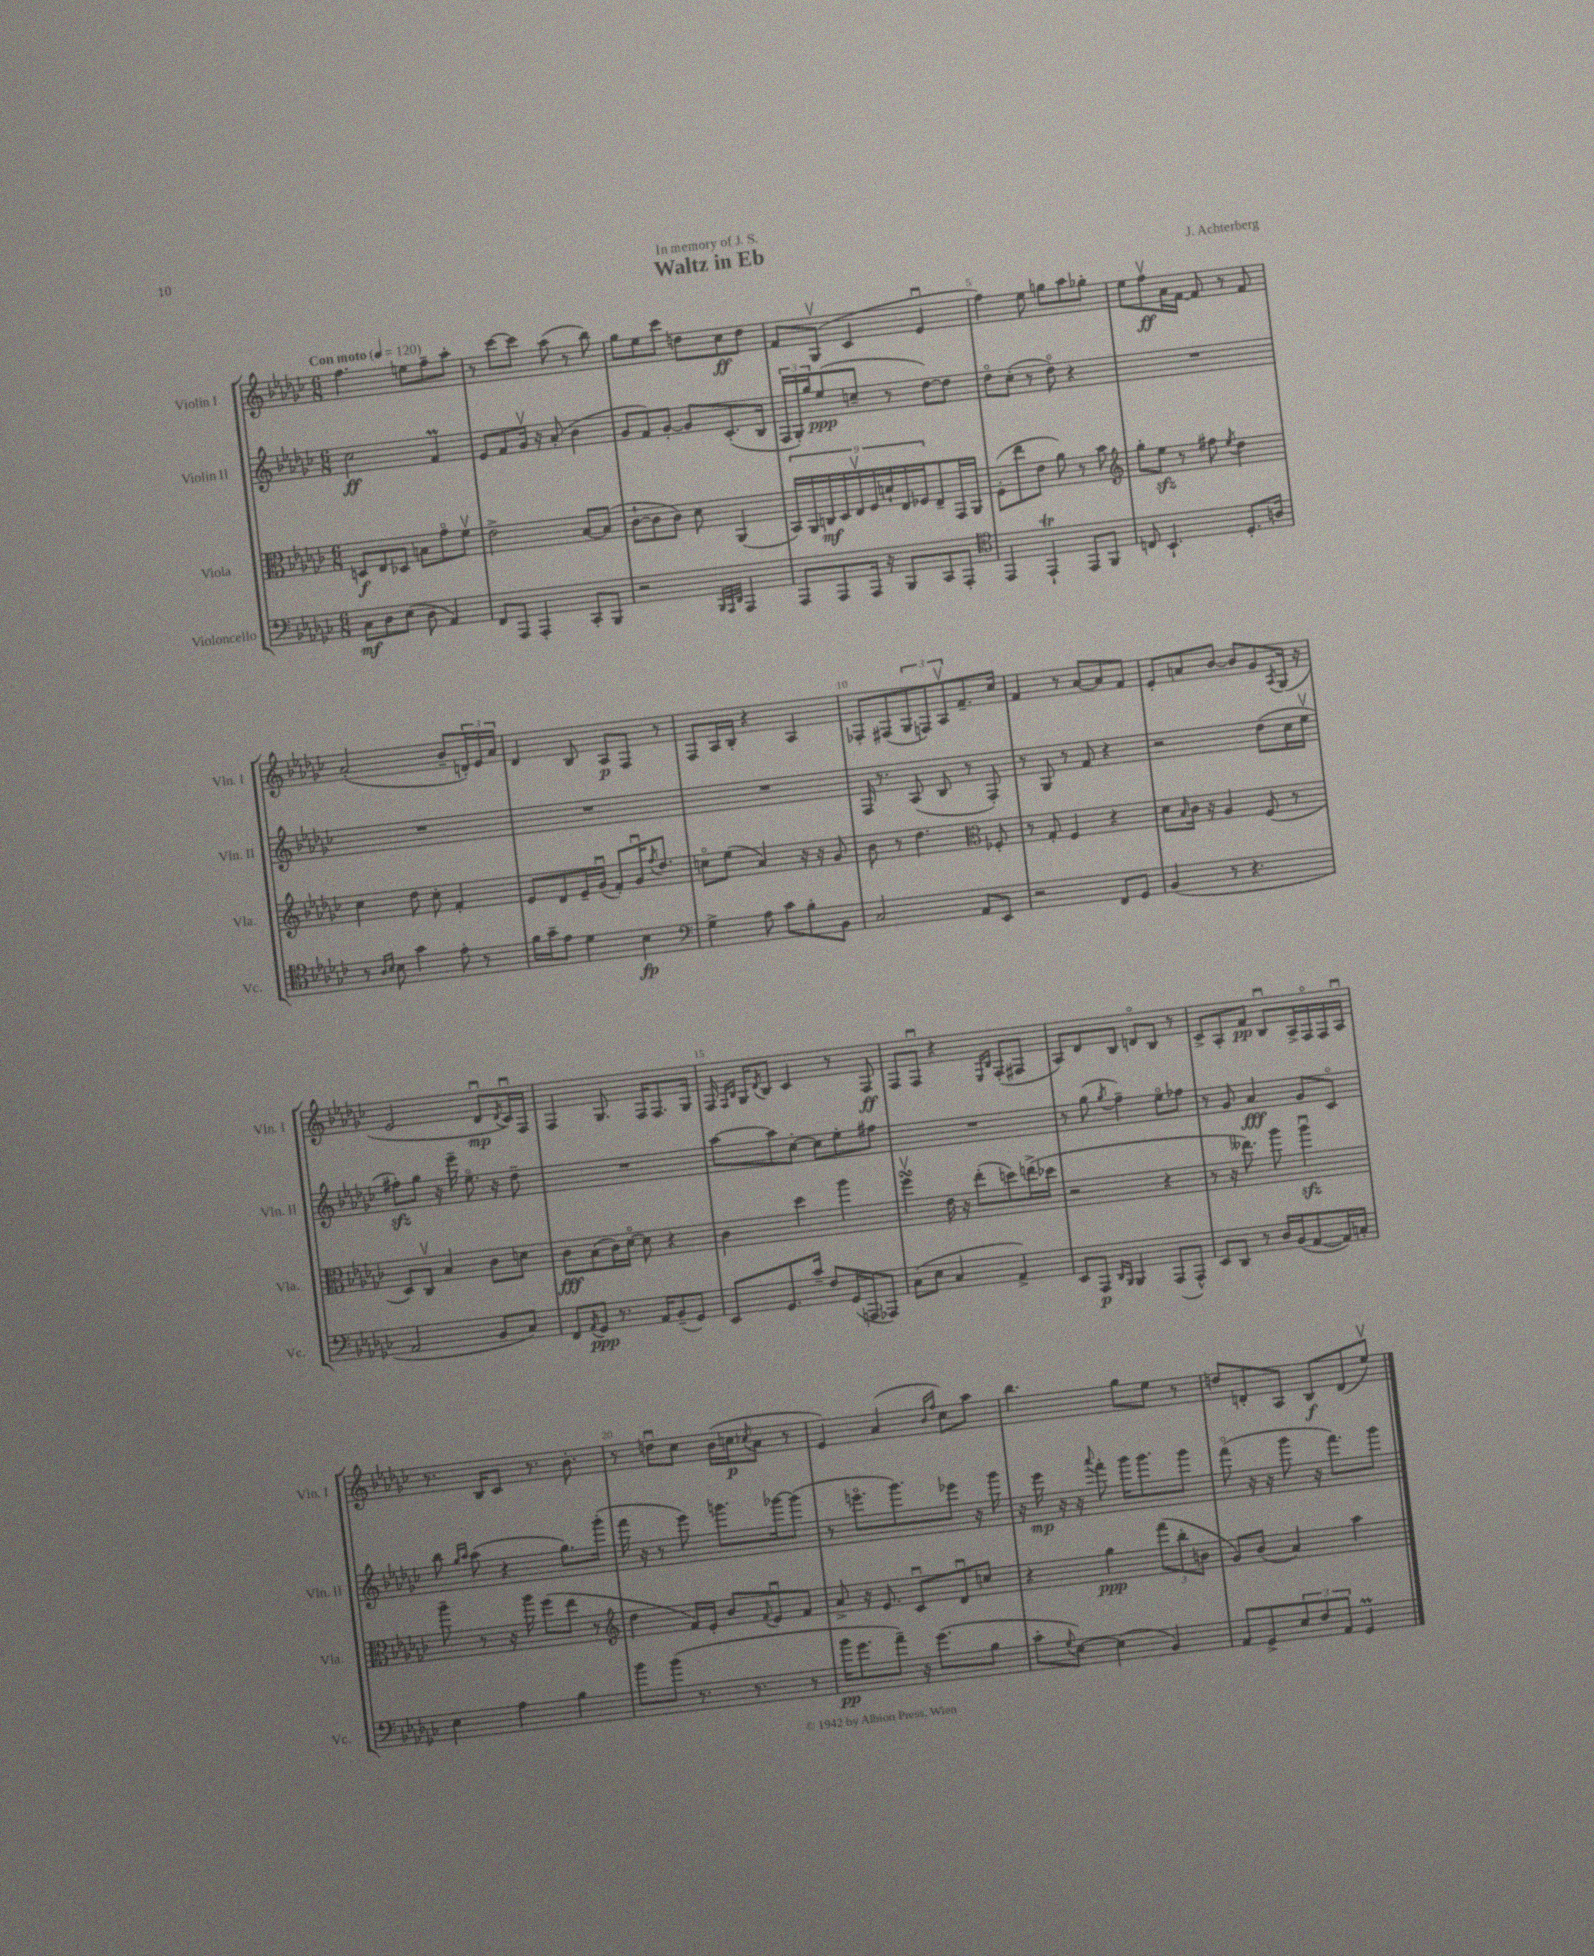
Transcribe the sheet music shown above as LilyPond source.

\header { title = "Waltz in Eb" composer = "J. Achterberg" dedication = "In memory of J. S." }
<<
\new StaffGroup <<
\new Staff = "s0" \with { instrumentName = "Violin I" shortInstrumentName = "Vln. I" } {
    \clef treble \key ges \major \numericTimeSignature \time 6/8 \tempo "Con moto" 4 = 120
    f''4. e''8 f''8-- aes''8-. |
    r8 ces'''8~ ces'''8 aes''8( r8 bes''8) |
    ges''8 ees''8 ces'''8 d''8 ces''8\ff d''8 |
    f'8 ges8\upbow( ces'4 ees'4\downbow |
    f''4) ees''8 g''8 aes''8 ges''8-. |
    ees''8 f''8\upbow\ff aes'16 f'16~ f'8 r8 f'8 |
    aes'2-.( bes'8-- \tuplet 3/2 { d'16-.) ees'16 aes'16 } |
    des'4 bes8 aes8\p f8 r8 |
    f8 aes16 bes16-. r4 aes4 |
    fes8-. fis8( \tuplet 3/2 { ges8 f8) aes8\upbow } f'8.-- ces''16 |
    f'4 r8 aes'8~ aes'8 f'8 |
    ees'8-. a'8 bes'8~ bes'8 ges'8 \acciaccatura { aes8 } ges16( r16 |
    ees'2 des'8\downbow\mp \acciaccatura { des'8 } ces'16\downbow) f16 |
    f4 ges8. f16 f8. ges16 |
    f16 \grace { f16 bes16 } ges16 \acciaccatura { des'8 } bes8 ces'4 r8 f8\ff |
    f8 f8\downbow r4 \grace { ees16 bes16 } f8-.( fis8 |
    aes8) des'8 bes8 d'8\flageolet bes8 r8 |
    ces'8-> aes8-. f'8\pp bes8\downbow aes16-> f16\flageolet f16 aes16\downbow |
    r8. bes16 ces'8 r8. bes'8.-. |
    r8 d''8\downbow ces''8 bes'16( c''16\p \acciaccatura { ces''8 } aes'8 r8 |
    ees'4) aes'4( \grace { bes'16 f''16 } ces''8) aes''8 |
    bes''4. ges''8 ees''8 r8 |
    d''8 d'8-. aes8 bes8\f d'8( ees''8\upbow) \bar "|." |
}
\new Staff = "s1" \with { instrumentName = "Violin II" shortInstrumentName = "Vln. II" } {
    \clef treble \key ges \major \numericTimeSignature \time 6/8
    ces''2\ff f'4\prall |
    ees'8 f'8 ges'16\upbow r16 aes'8-.( bes'4 |
    ges'8 f'8) ges'8~-. ges'8 ces'8.-.( bes16 |
    \tuplet 3/2 { f16 ges16-.) ges''16 } ees''8\ppp( c''8-- r8 des''8~) des''8 |
    des''8\flageolet ces''8-.( r8 des''8\flageolet) r4 |
    R2. |
    R2. |
    R2. |
    R2. |
    f16 r8. aes8( bes8 r8 f8-.) |
    r8 ges8 r8 f'8 r4 |
    r2 des''8( ces''16 ees''16\upbow |
    fis''8-.\sfz) ges''8 r16 ees'''16-- ees''8.\flageolet r16 des''8-- |
    R2. |
    aes''8~ aes''8 ces''8~-. ces''8 ees''8-. fis''8 |
    R2. |
    r8 ges''8( \acciaccatura { ges''8 } f''4--) ees''8\flageolet fes''8 |
    r8 ges'8 aes'4\fff ges'8 ces'8\flageolet |
    bes''8 \grace { ges''16 aes''16 } aes''8( r4 ges''8.) ges'''16-.( |
    f'''16 r16 r8 ees'''8) g'''8. ges'''16~ ges'''8( |
    r8 e'''8.\flageolet ges'''8.) ees'''8 r16 ges'''16 |
    r16 ees'''16\mp r16 r16 \appoggiatura { aes'''8 } f'''8-. ges'''16 ges'''8. ges'''8 |
    f'''8\flageolet( r16 r16 ges'''8 r16 f'''8.) ges'''8 \bar "|." |
}
\new Staff = "s2" \with { instrumentName = "Viola" shortInstrumentName = "Vla." } {
    \clef alto \key ges \major \numericTimeSignature \time 6/8
    d8\f ees8 des8 b8 ges'8\flageolet f'8\upbow |
    ees'2-> bes8~ bes8( |
    ces'8~-! ces'8 ces'8) des'8 aes,4( |
    \tuplet 9/8 { bes,16) aes,16 c16\mf des16 ees16\upbow f16 d'16-! ees16 fes16 } ees8-- ges,16 aes,16 |
    f8-.( ees''8 ees'8 aes'8) r8 bes'8 |
    \clef treble ges''8-. ees''8\sfz r8 fis''8 \acciaccatura { ees''8 } des''4 |
    ces''4 des''8 ces''8-. f'4-. |
    ees'8 des'8 ees'16-- ges'16\downbow( f'8-.) ges'16\downbow \acciaccatura { f''8 } des''8. |
    c''8\flageolet ees''8( aes'4) r16 r16 ges'8 |
    bes'8 r8 des''4. \clef alto fes8-. |
    r8 ges8-. f4 r4 |
    des'8 \grace { bes16 } ces'16 r16 aes4 f8( r8 |
    des8) ces8\upbow bes4 ces'8 d'8 |
    ces'8\fff bes8( ces'16) des'16~\flageolet des'8 r4 |
    ces'4 des''4 aes''4 |
    f''4\upbow\turn ees'16 r16 ees''8-.( d''8) e''16->( des''16 |
    r2 r4 |
    r8 r16 eeses''8.) aes''8 aes''4\downbow\sfz |
    aes''8-- r8 r16 aes''16 f''8( ees''8 r8 |
    \clef treble des''4 f'16) ees'16-. bes'8 \appoggiatura { f'8 } ees'8\downbow f'8 |
    aes'8-> r16 ees'8. ces'8\downbow des'8\downbow c''8 |
    r4 ges''4\ppp \tuplet 3/2 { f'''8( bes''8-. b'8 } |
    ges'8) bes'8( aes'4) aes''4 \bar "|." |
}
\new Staff = "s3" \with { instrumentName = "Violoncello" shortInstrumentName = "Vc." } {
    \clef bass \key ges \major \numericTimeSignature \time 6/8
    ces8\mf des8 ees8( des8 aes,4) |
    f,8 aes,,8 aes,,4-. ces,8-. bes,,8 |
    r2 \grace { bes,,32 aes,,32 des,32 } aes,,4 |
    aes,,8 aes,,8 aes,,16 r16 bes,,8 ces,8 aes,,8-. |
    \clef tenor ees,4 ees,4-!\trill ees,8 f,8 |
    c8 bes,4.-! des8.-. a16 |
    r8 \grace { aes16 bes16 } bes8 ges'4 ees'8-. r8 |
    f'16 ges'16-- ees'8 des'4 bes4\fp |
    \clef bass ges4-> aes8 ces'8 bes8-. bes,8 |
    ces2 aes,8 ees,8 |
    r2 f,8 ges,8 |
    bes,4( r8 r4. |
    aes,2 bes,8 ces8) |
    f,8 \acciaccatura { aes,8 } ges,8\ppp r8. aes,16 bes,8--( ges,8) |
    ees,8 ges,8. ces'16-- f8 ges,16( a,,16 aes,,8) |
    ces8( ees8 ces4 aes,4->) |
    ees,8 aes,,8\p \grace { des,16 bes,,16 } bes,,4 aes,,8( aes,,8-^) |
    ees,8 des,8 r8 des16 bes,16( aes,8~ aes,16) c16-. |
    ees4 aes4 bes4 |
    bes'8 bes'8( r8. r8. r8 |
    bes'16\pp ges'8. aes'8--) r16 ges'8.( bes8 |
    ces'8-. \appoggiatura { ges8 } ees8~) ees4( bes,4) |
    aes,8 ges,8-> \tuplet 3/2 { ees8 f8 aes,8 } ges,4\prall \bar "|." |
}
>>
>>
\layout { \context { \Score \override BarNumber.break-visibility = ##(#f #t #t) barNumberVisibility = #(every-nth-bar-number-visible 5) } }
